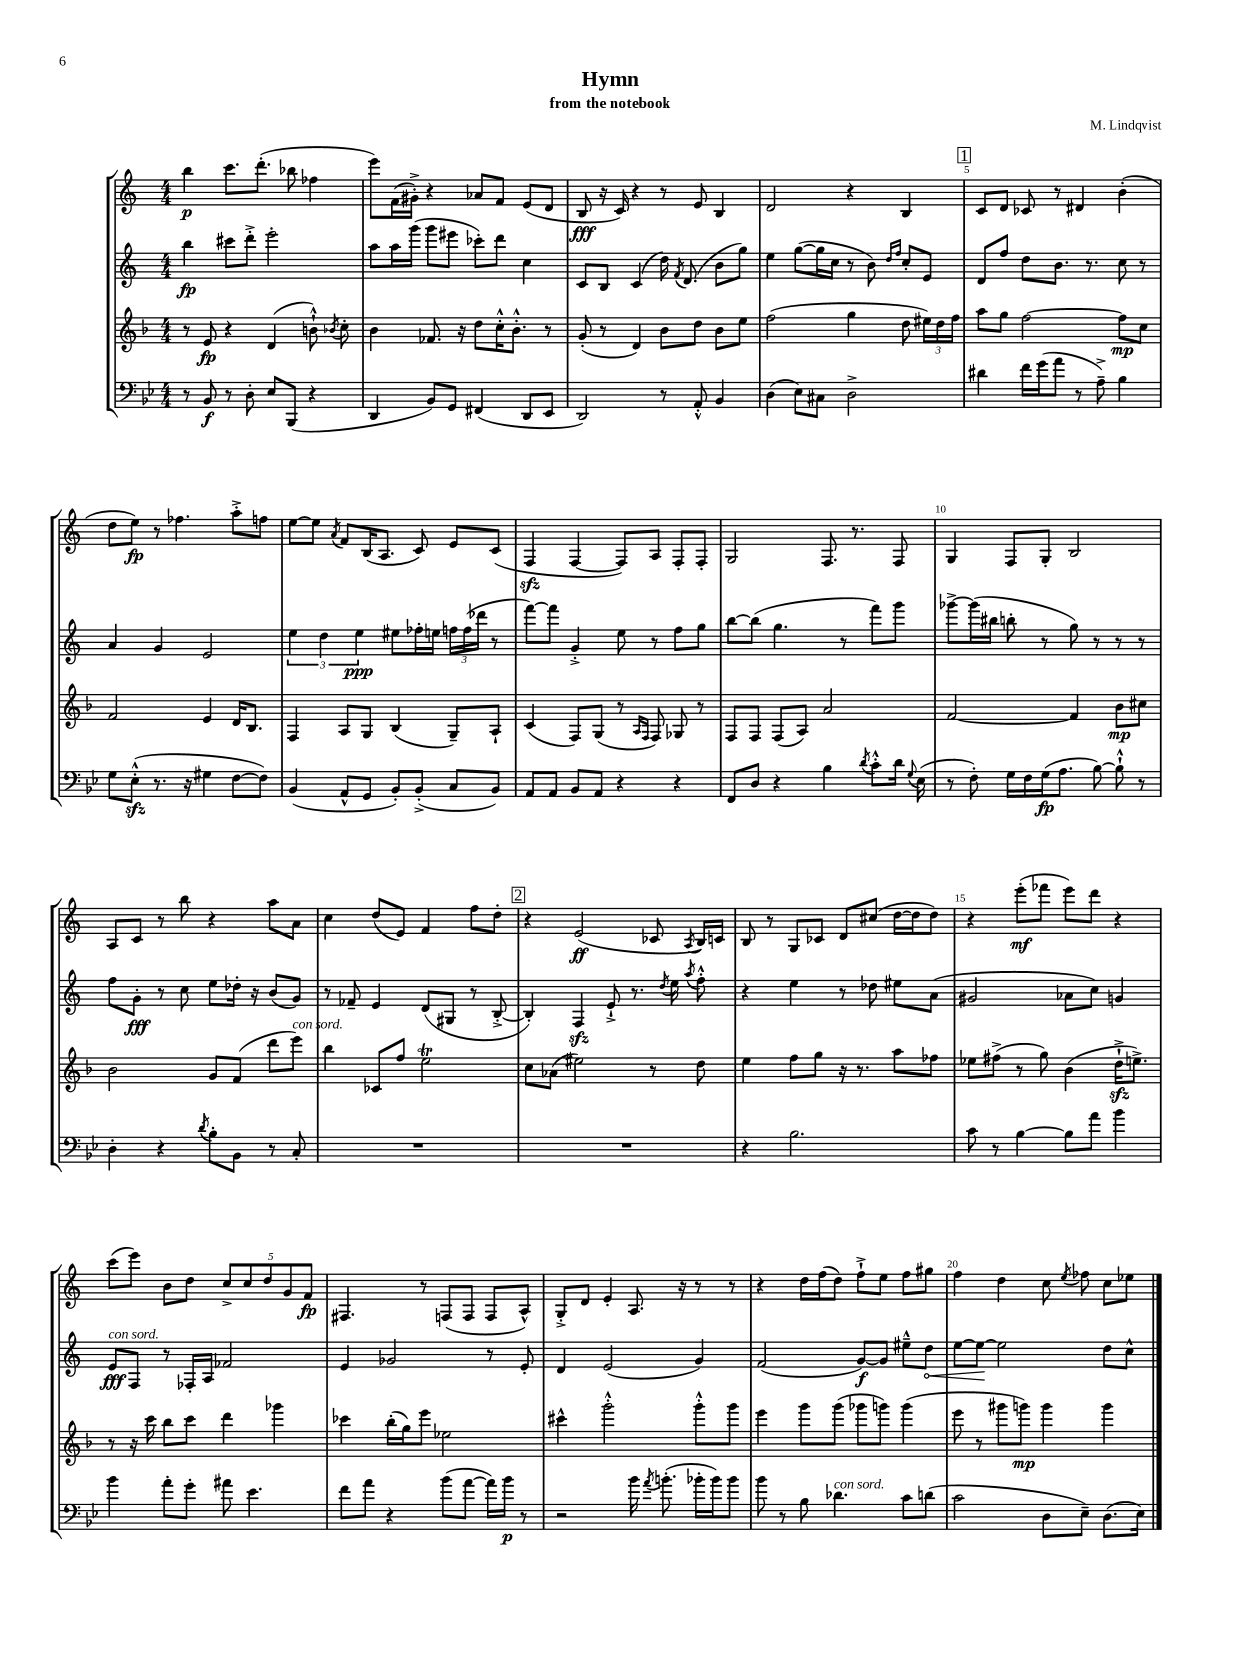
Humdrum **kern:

**kern	**kern	**kern	**kern
*staff4	*staff3	*staff2	*staff1
*clefF4	*clefG2	*clefG2	*clefG2
*k[b-e-]	*k[b-]	*k[]	*k[]
*M4/4	*M4/4	*M4/4	*M4/4
8r	8r	4bb\	4bb\
8BB-/	8e/	.	.
8r	4r	8ccc#\L	8.ccc\L
8D'\	.	8ddd'^\J	.
.	.	.	(8.ddd'\J
8E-/L	(4d/	2eee'\	.
(8BBB-/J	.	.	8bb-\
4r	8b`^^\)	.	4ff-\
.	8qb-/	.	.
.	8cc'\	.	.
=	=	=	=
4DD/	4b-\	8aa\L	8eee\L)
.	.	16aa\L	(16f\L
.	.	(16ggg\JJ	16g#'^\JJ)
8BB-/L)	8.f-/	8ggg\L	4r
8GG/J	.	8eee#\J	.
.	16r	.	.
(4FF#/	8dd\L	8ccc-'\L)	8a-/L
.	16cc'^^\K	8ddd\J	8f/J
.	8.b-'^^\J	.	.
8DD/L	.	4cc\	(8e/L
8EE-/J	8r	.	8d/J
=	=	=	=
2DD/)	(8g'/	8c/L	8B/
.	8r	8B/J	16r
.	.	.	16c/)
.	4d/)	(4c/	4r
8r	8b-\L	16dd\)	8r
.	.	8qf/	.
.	.	(8.d/	.
8AA'^^/	8dd\J	.	8e/
4BB-/	8b-\L	8b\L	4B/
.	8ee\J	8gg\J)	.
=	=	=	=
(4D\	(2ff\	4ee\	2d/
8E-\L)	.	([8gg\L	.
8C#\J	.	16gg\]L	.
.	.	16cc\JJ	.
2D^\	4gg\	8r	4r
.	.	8b\)	.
.	.	16qqdd/LL	.
.	.	16qqff/JJ	.
.	8dd\	8cc'/L	4B/
.	24ee#\LL)	8e/J	.
.	24dd\	.	.
.	24ff\JJ	.	.
=	=	=	=
4d#\	8aa\L	8d/L	8c/L
.	8gg\J	8ff/J	8d/J
16f\LL	[2ff\	8dd\L	8c-/
(16g\J	.	.	.
8a\J	.	8.b\J	8r
8r	.	.	4d#/
.	.	8.r	.
8A~^\)	.	.	.
4B-\	8ff\]L	8cc\	(4b'\
.	8cc\J	8r	.
=	=	=	=
8G\L	2f/	4a/	8dd\L
(8E-'^^\J	.	.	8ee\J)
8.r	.	4g/	8r
.	.	.	4.ff-\
16r	.	.	.
4G#\	4e/	2e/	.
[8F\L	16d/LK	.	8aa'^\L
.	8.B-/J	.	.
8F\]J)	.	.	8ff\J
=	=	=	=
(4BB-/	4F/	6ee\	[8ee\L
.	.	.	8ee\]J
.	.	6dd\	.
.	.	.	8qa/
8AA^^/L	8A/L	.	8f/L
.	.	6ee\	.
8GG/J	8G/J	.	(16B/K
.	.	.	8.A/J
8BB-'/L)	(4B-/	8ee#\L	.
(8BB-'^/J	.	16ff-'\L	8c/)
.	.	16ee\JJ	.
8C/L	8G~/L)	24ff\LL	8e/L
.	.	(24ff\	.
.	.	24ddd-\JJ	.
8BB-/J)	8A`/J	8r	(8c/J
=	=	=	=
8AA/L	(4c/	[8fff\L)	4F/
8AA/J	.	8fff\]J	.
8BB-/L	8F/L)	4g'^/	[4F/
8AA/J	(8G/J	.	.
4r	8r	8ee\	8F/]L)
.	16qqA/LL	.	.
.	16qqF/JJ	.	.
.	8F/)	8r	8A/J
4r	8G-/	8ff\L	8F'/L
.	8r	8gg\J	8F'/J
=	=	=	=
8FF/L	8F/L	[8bb\L	2G/
8D/J	8F/J	(8bb\]J	.
4r	(8F/L	4.gg\	.
.	8A/J)	.	.
4B-\	2a/	.	8.F/
.	.	8r	.
.	.	.	8.r
8qd/	.	.	.
8c'^^\L	.	8fff\L)	.
16d\Jk	.	8ggg\J	8F/
8qqG/	.	.	.
(16E-\	.	.	.
=	=	=	=
8r	[2f/	[8ggg-^\L	4G/
8F'\)	.	(16ggg-\]L	.
.	.	16bb#\JJ	.
16G\LL	.	8bb'\	8F/L
16F\	.	.	.
(16G\J	.	8r	8G'/J
8.A\J	.	.	.
.	4f/]	8gg\)	2B/
[8B-\)	.	8r	.
8B-`^^\]	8b-\L	8r	.
8r	8cc#\J	8r	.
=	=	=	=
4D'\	2b-\	8ff\L	8A/L
.	.	8g'\J	8c/J
4r	.	8r	8r
.	.	8cc\	8bb\
8qd/	.	.	.
8B-'\L	8g/L	8ee\L	4r
8BB-\J	(8f/J	16dd-'\Jk	.
.	.	16r	.
8r	8ddd\L	(8b/L	8aa\L
8C'/	8eee\J)	8g/J)	8a\J
=	=	=	=
1r	4bb-\	8r	4cc\
.	.	8f-~/	.
.	8c-/L	4e/	(8dd/L
.	8ff/J	.	8e/J)
.	2ee\	(8d/L	4f/
.	.	8G#/J	.
.	.	8r	8ff\L
.	.	[8B'^/	8dd'\J
=	=	=	=
1r	8cc\L	4B'/])	4r
.	(8a-\J	.	.
.	2ee#\)	4F/	(2e/
.	.	8e`^/	.
.	.	8.r	.
.	8r	.	8c-/
.	.	8qdd/	.
.	.	16ee\	.
.	.	8qaa/	8qA/
.	8dd\	8ff'^^\	16B/LL)
.	.	.	16c/JJ
=	=	=	=
4r	4ee\	4r	8B/
.	.	.	8r
2.B-\	8ff\L	4ee\	8G/L
.	8gg\J	.	8c-/J
.	16r	8r	8d/L
.	8.r	.	.
.	.	8dd-\	(8cc#/J
.	8aa\L	8ee#\L	[16dd\LL
.	.	.	16dd\]J
.	8ff-\J	(8a\J	8dd\J)
=	=	=	=
8c\	8ee-\L	2g#/	4r
8r	(8ff#^\J	.	.
[4B-\	8r	.	(8eee'\L
.	8gg\)	.	8fff-\J
8B-\]L	(4b-\	8a-\L	8eee\L)
8a\J	.	8cc\J)	8ddd\J
4b-\	16dd`^\LK	4g/	4r
.	8.ee^\J)	.	.
=	=	=	=
4b-\	8r	8e/L	(8ccc\L
.	16r	8F/J	8eee\J)
.	16ccc\	.	.
8a'\L	8bb-\L	8r	8b\L
8g'\J	8ccc\J	16F-'/LL	8dd\J
.	.	16A/JJ	.
8a#\	4ddd\	2f-/	10cc^/L
.	.	.	10cc/
4.e-\	.	.	.
.	.	.	10dd/
.	4ggg-\	.	.
.	.	.	10g/
.	.	.	10f/J
=	=	=	=
8f\L	4ccc-\	4e/	4.F#/
8a\J	.	.	.
4r	(16bb-'\LL	2g-/	.
.	16gg\J)	.	.
.	8eee\J	.	8r
(8b-\L	2ee-\	.	(8F/L
[8a\J	.	.	8F/J
16a\]LL)	.	8r	8F/L
16b-\JJ	.	.	.
8r	.	8e'/	8A^^/J)
=	=	=	=
2r	4ccc#^^\	4d/	8G'^/L
.	.	.	8d/J
.	2ggg'^^\	(2e/	4e'/
16b-\	.	.	8.A/
8qa/	.	.	.
(8.b'\	.	.	.
.	.	.	16r
16b-'\LL	8ggg'^^\L	4g/)	8r
16b-\J)	.	.	.
8b-\J	8ggg\J	.	8r
=	=	=	=
8b-\	4eee\	(2f/	4r
8r	.	.	.
8B-\	8ggg\L	.	16dd\LL
.	.	.	(16ff\J
4.d-\	(8ggg\J	.	8dd\J)
.	8ggg-\L	[8g/L)	8ff`^\L
.	8ggg\J)	8g/]J	8ee\J
8c\L	(4ggg\	8ee#~^^\L	8ff\L
(8d\J	.	8dd\J	8gg#\J
=	=	=	=
2c\	8eee\	[8ee\L	4ff\
.	8r	8ee\_J	.
.	8ggg#\L	2ee\]	4dd\
.	8ggg\J)	.	.
8D\L	4ggg\	.	8cc\
.	.	.	8qee/
8E-~\J)	.	.	8ff-\
(8.D\L	4ggg\	8dd\L	8cc\L
.	.	8cc^^\J	8ee-\J
16E-\Jk)	.	.	.
==	==	==	==
*-	*-	*-	*-
